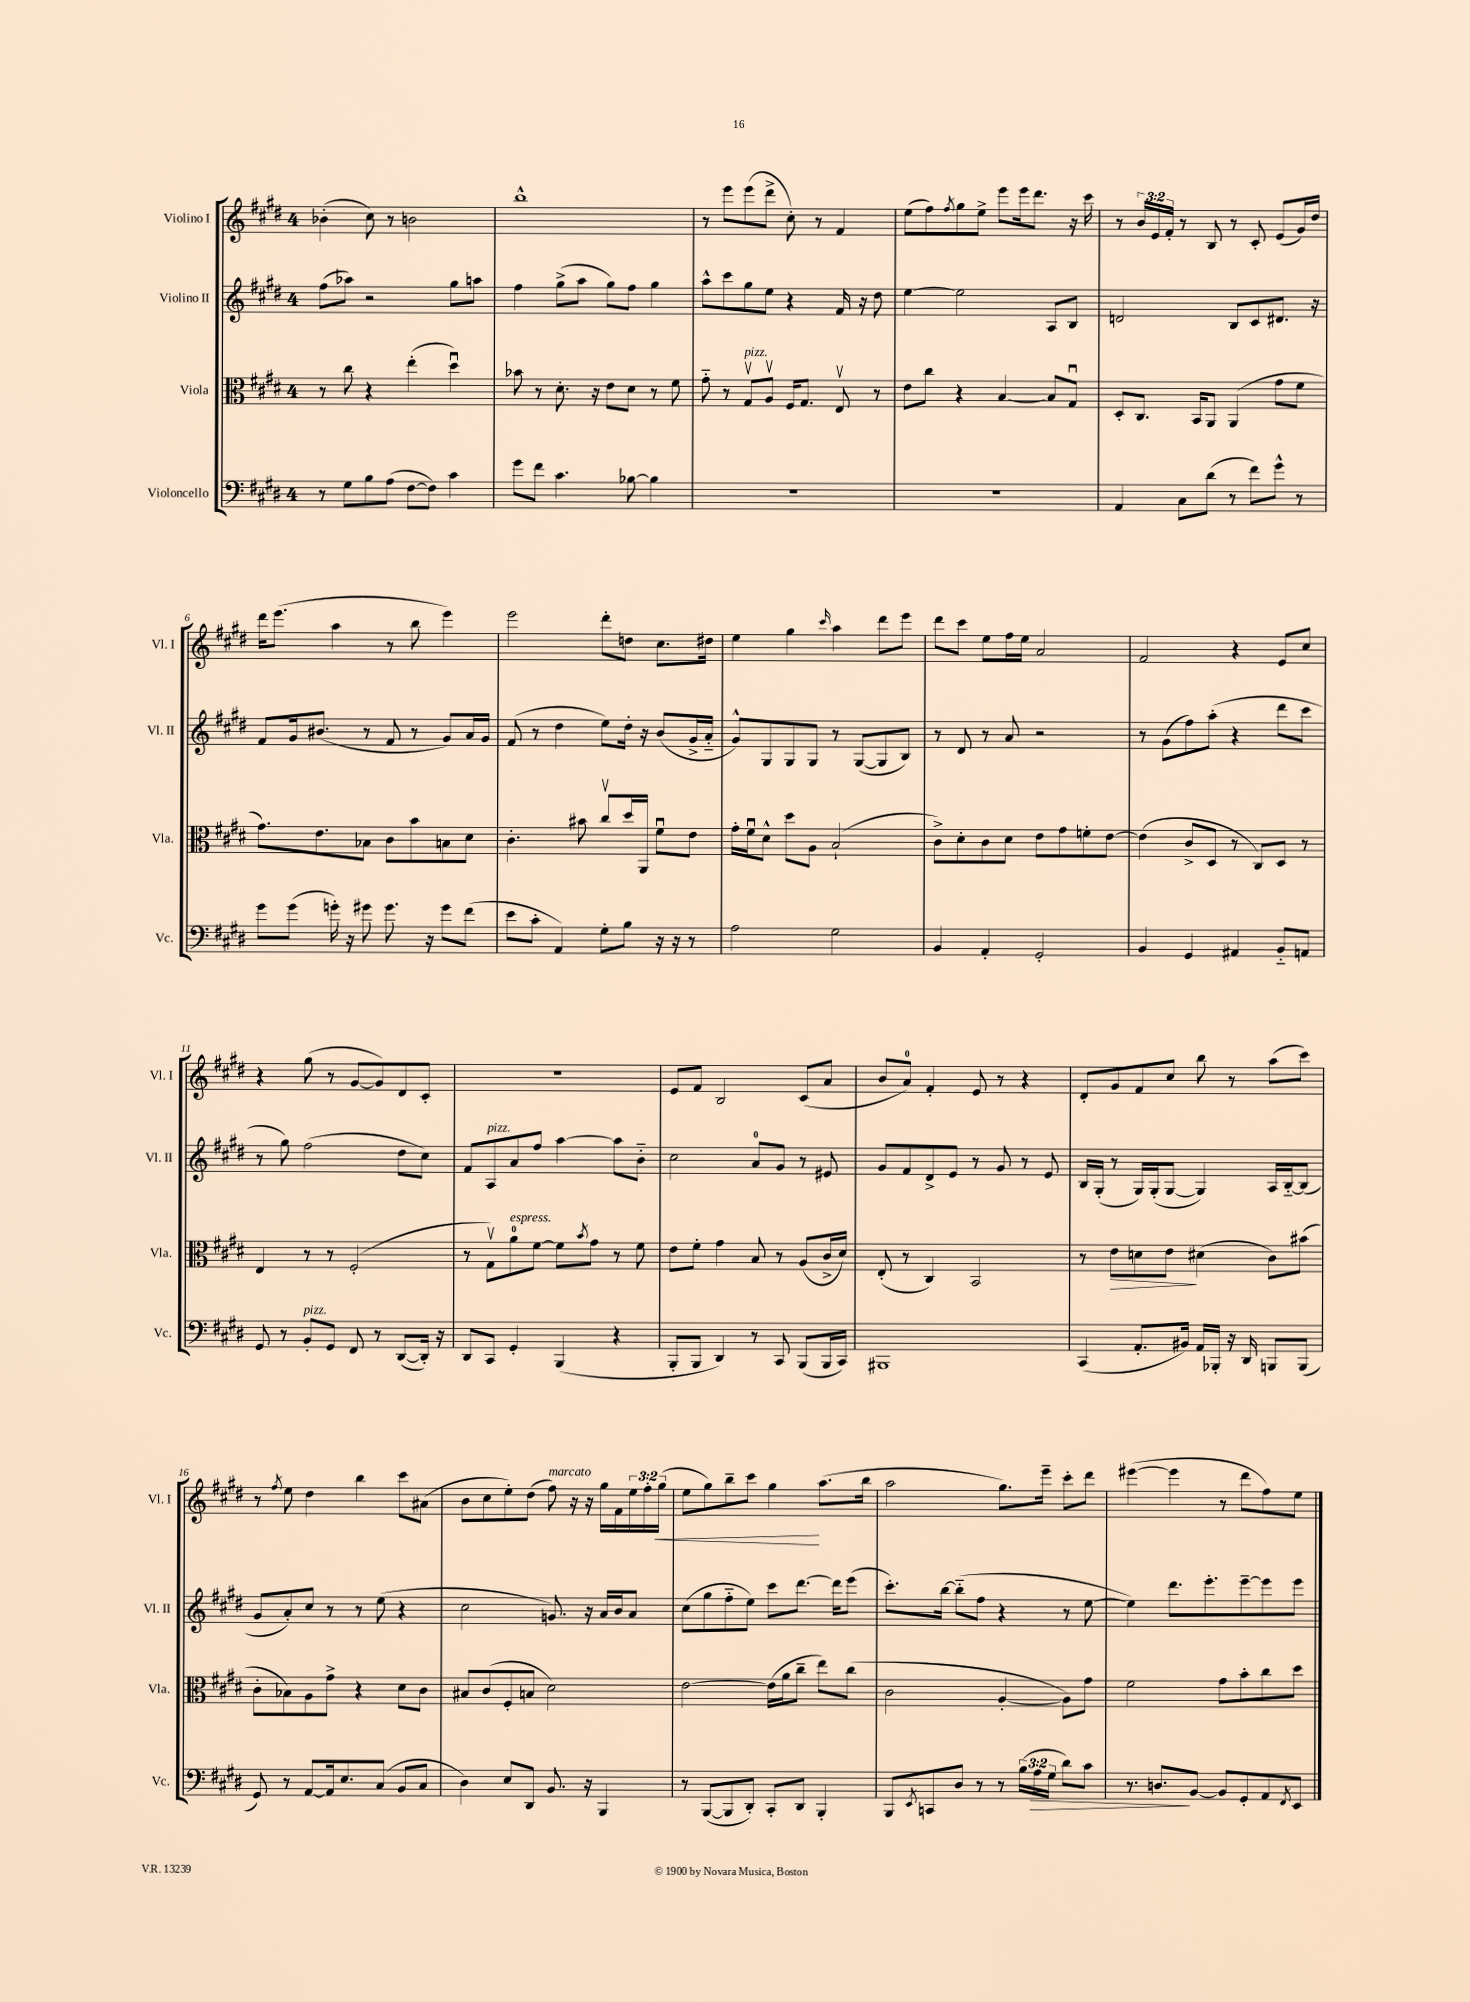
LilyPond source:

<<
\new StaffGroup <<
\new Staff = "s0" \with { instrumentName = "Violino I" shortInstrumentName = "Vl. I" } {
    \clef treble \key e \major \once \override Staff.TimeSignature.style = #'single-digit \time 4/4 \override Staff.TupletNumber.text = #tuplet-number::calc-fraction-text
    bes'4-.( cis''8) r8 b'2 |
    b''1-^ |
    r8 e'''8 e'''8( dis'''8-> cis''8-.) r8 fis'4 |
    e''8( fis''8) \acciaccatura { fis''8 } gis''8 e''8-> e'''8 e'''16 dis'''8. r16 cis'''16 |
    r8 \tuplet 3/2 { b'16 e'16 fis'16-. } r8 b8 r8 cis'8-. e'8( gis'16) dis''16 |
    dis'''16 e'''8.( a''4 r8 b''8 e'''4) |
    e'''2 dis'''8-. d''8 cis''8. dis''16 |
    e''4 gis''4 \grace { cis'''16 } a''4 dis'''8 e'''8 |
    dis'''8 cis'''8 e''8 fis''16 e''16 a'2 |
    fis'2 r4 e'8 cis''8 |
    r4 gis''8( r8 gis'8~ gis'8) dis'8 cis'8-. |
    R1 |
    e'8 fis'8 b2 cis'8( a'8 |
    b'8 a'8-0) fis'4-. e'8 r8 r4 |
    dis'8-. gis'8 fis'8 cis''8 b''8 r8 a''8( cis'''8) |
    r8 \acciaccatura { fis''8 } e''8 dis''4 b''4 cis'''8 ais'8( |
    b'8 cis''8 e''8-.) dis''8( fis''8^\markup { \italic "marcato" }) r16 r16 gis''16 fis'16 \tuplet 3/2 { e''16 fis''16-. gis''16\<( } |
    e''8 gis''8) b''8-- cis'''8 gis''4\! a''8.( b''16 |
    a''2 gis''8.) e'''16-- cis'''8-. dis'''8 |
    eis'''4~( eis'''4 r8 dis'''8 fis''8) e''8 \bar "|." |
}
\new Staff = "s1" \with { instrumentName = "Violino II" shortInstrumentName = "Vl. II" } {
    \clef treble \key e \major \once \override Staff.TimeSignature.style = #'single-digit \time 4/4
    fis''8( aes''8) r2 gis''8 a''8 |
    fis''4 gis''8->( a''8 gis''8) fis''8 gis''4 |
    a''8-^ cis'''8 gis''8 e''8 r4 fis'16 r16 dis''8 |
    e''4~ e''2 a8 b8 |
    d'2 b8 cis'8 dis'8. r16 |
    fis'8 gis'16 bis'8.( r8 fis'8 r8 gis'8) a'16 gis'16 |
    fis'8( r8 dis''4 e''8) dis''16-. r16 b'8( gis'16-> a'16-_ |
    gis'8-^) gis8 gis8 gis8 r8 gis8~( gis8 b8) |
    r8 dis'8 r8 a'8 r2 |
    r8 gis'8( fis''8) a''8-.( r4 dis'''8 cis'''8 |
    r8 gis''8) fis''2( dis''8 cis''8) |
    fis'8 a8^\markup { \italic "pizz." } a'8 fis''8 a''4~ a''8 b'8-_ |
    cis''2 a'8-0 gis'8 r8 eis'8 |
    gis'8 fis'8 dis'8-> e'8 r8 gis'8 r8 e'8 |
    b16 gis16-.( r8 gis16) gis16-.( gis8~ gis4) a16 b16~-_ b8( |
    gis'8 a'8-.) cis''8 r8 r8 e''8( r4 |
    cis''2 g'8.) r16 a'16 b'16 a'8 |
    cis''8( gis''8 fis''8-_ e''8) cis'''8 dis'''8.~ dis'''16 e'''8( |
    cis'''8.-.) b''16~ b''8-_( fis''8 r4 r8 e''8~ |
    e''4) dis'''8. e'''8.-. e'''8~-- e'''8 e'''8 \bar "|." |
}
\new Staff = "s2" \with { instrumentName = "Viola" shortInstrumentName = "Vla." } {
    \clef alto \key e \major \once \override Staff.TimeSignature.style = #'single-digit \time 4/4
    r8 cis''8 r4 e''4-.( dis''4\downbow) |
    bes'8 r8 dis'8.-. r16 e'8 dis'8 r8 fis'8 |
    gis'8-_ r8 gis8\upbow^\markup { \italic "pizz." } a8\upbow fis16 gis8. e8\upbow r8 |
    e'8 cis''8 r4 b4~ b8 gis8\downbow |
    dis8-. cis8. b,16 a,8 a,4( gis'8 fis'8 |
    gis'8.) e'8. bes8 cis'8 b'8 b8 dis'8 |
    cis'4.-. bis'8 cis''8\upbow dis''16 a,16 fis'8\downbow e'8 |
    gis'16-. fis'16\downbow dis'8-^ dis''8 a8 b2-!( |
    cis'8->) dis'8-. cis'8 dis'8 e'8 gis'8 f'8-. e'8~ |
    e'4( cis'8-> dis8 r8 cis8) dis8 r8 |
    e4 r8 r8 fis2-.( |
    r8 gis8\upbow) a'8-0^\markup { \italic "espress." } fis'8~ fis'8 \acciaccatura { b'8 } gis'8 r8 fis'8 |
    e'8 fis'8-. gis'4 b8 r8 a8( cis'16-> dis'16) |
    e8-.( r8 cis4) b,2 |
    r8 e'8\> d'8 e'8\! dis'4( cis'8) bis'8( |
    cis'8-. bes8) a8 gis'8-> r4 dis'8 cis'8 |
    bis8 cis'8( fis8-. b8 dis'2) |
    e'2~ e'16( a'16 cis''8-- e''8) cis''8( |
    cis'2 a4~-. a8) gis'8 |
    fis'2 gis'8 b'8-. cis''8 dis''8 \bar "|." |
}
\new Staff = "s3" \with { instrumentName = "Violoncello" shortInstrumentName = "Vc." } {
    \clef bass \key e \major \once \override Staff.TimeSignature.style = #'single-digit \time 4/4 \override Staff.TupletNumber.text = #tuplet-number::calc-fraction-text
    r8 gis8 b8 a8( fis8~ fis8) cis'4 |
    gis'8 fis'8 cis'4. bes8~ bes4 |
    R1 |
    R1 |
    a,4 cis8 dis'8( r8 fis'8) gis'8-^ r8 |
    gis'8 gis'8( g'16-.) r16 gis'8 gis'8. r16 gis'8 fis'8( |
    e'8 cis'8-. a,4) gis8-. b8 r16 r16 r8 |
    a2 gis2 |
    b,4 a,4-. gis,2-. |
    b,4 gis,4 ais,4 b,8-_ a,8 |
    gis,8 r8 b,8-.^\markup { \italic "pizz." } gis,8 fis,8 r8 dis,8~( dis,16-.) r16 |
    dis,8 cis,8 gis,4-. b,,4( r4 |
    b,,8-. b,,8 dis,4) r8 cis,8 b,,8( b,,16 cis,16) |
    bis,,1 |
    cis,4( a,8.-. bis,16) a,16 bes,,16-. r16 dis,16 b,,8 b,,8( |
    gis,8) r8 a,8~ a,16 e8. cis8( b,8 cis8 |
    dis4) e8 dis,8 b,8. r16 b,,4 |
    r8 b,,8~( b,,8 dis,8-.) cis,8-. dis,8 b,,4-. |
    b,,8 \acciaccatura { e,8 } c,8 dis8 r8 r8 \tuplet 3/2 { b16( a16\> gis16 } dis'8) cis'8 |
    r8. d8.\! b,8~ b,8 gis,8-. a,8 \acciaccatura { fis,8 } e,8 \bar "|." |
}
>>
>>
